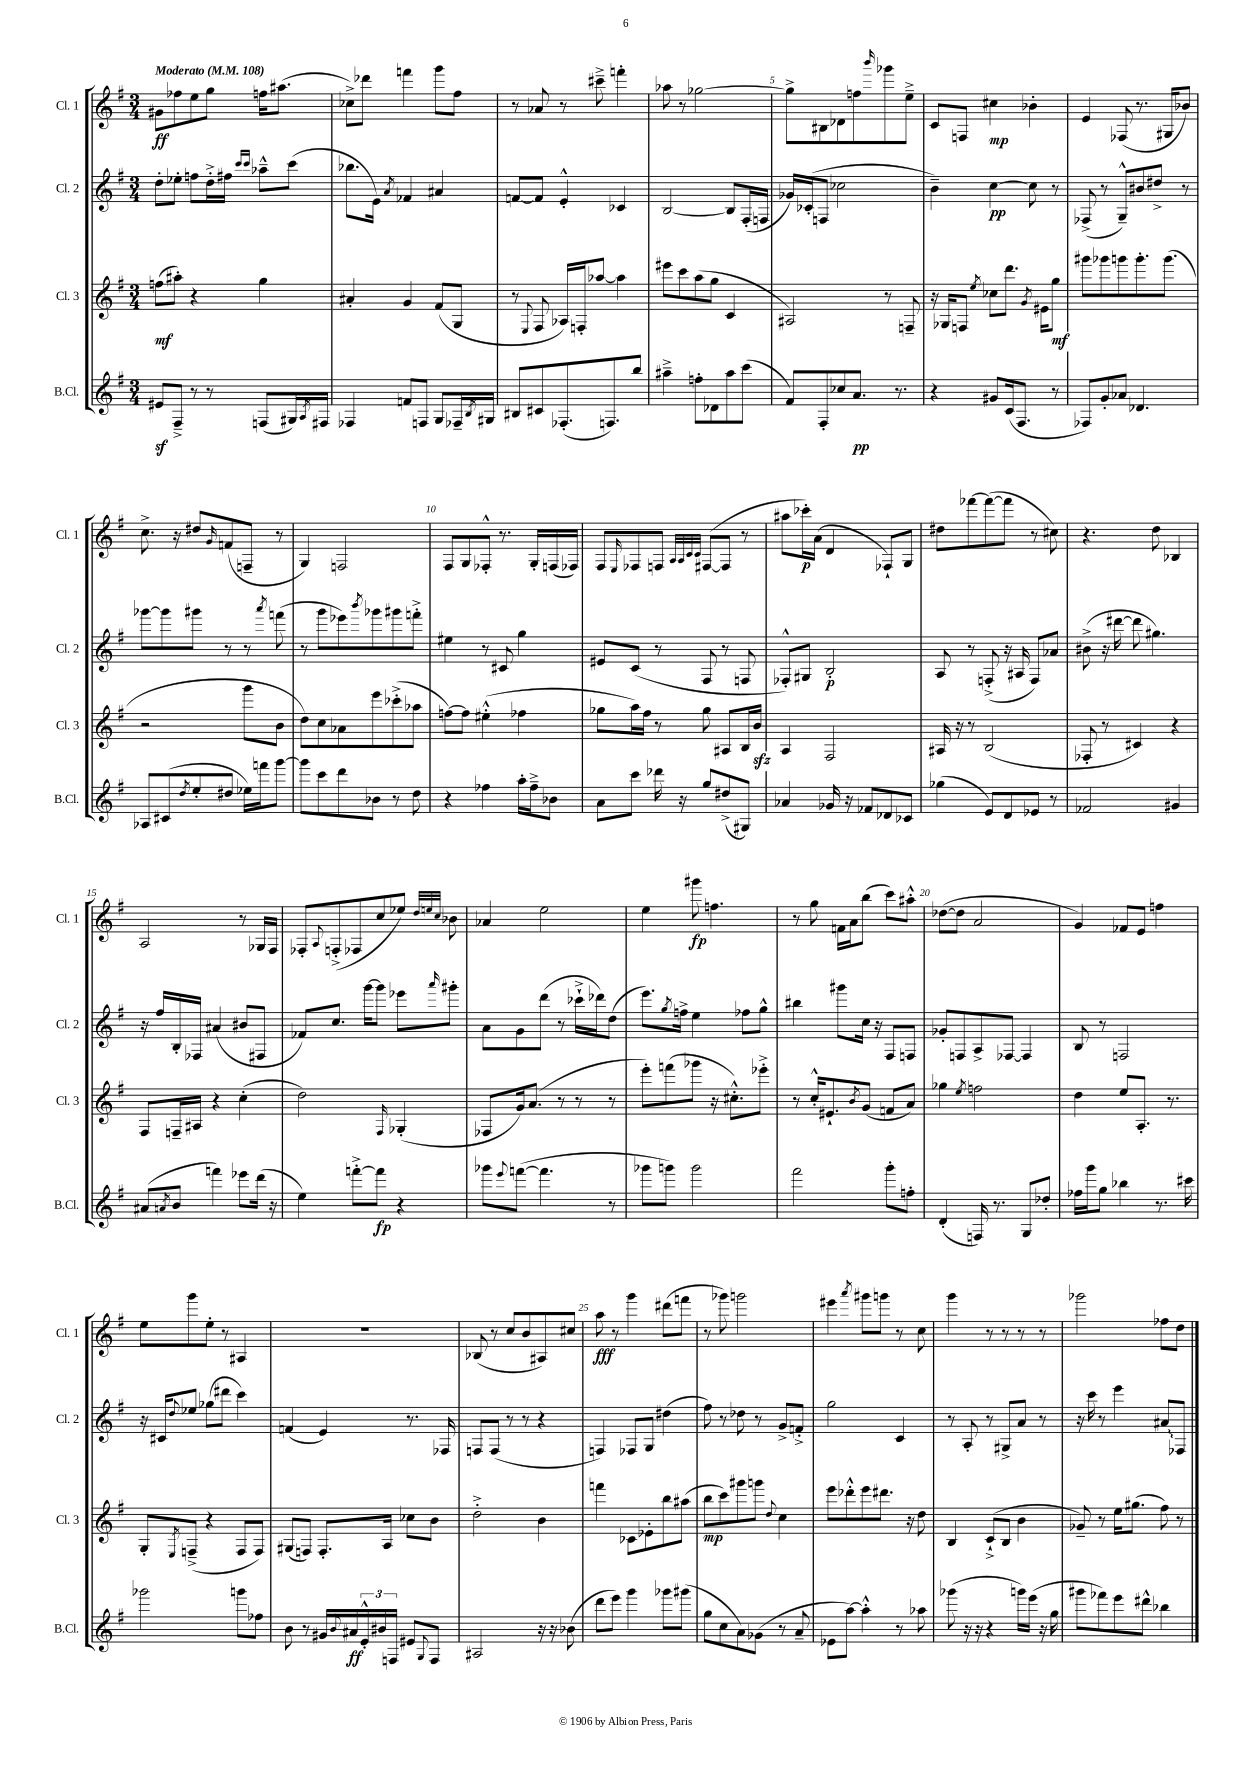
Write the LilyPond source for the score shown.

<<
\new StaffGroup <<
\new Staff = "s0" \with { instrumentName = "Cl. 1" shortInstrumentName = "Cl. 1" } {
    \clef treble \key g \major \numericTimeSignature \time 3/4 \tempo "Moderato" 4 = 108
    gis'8\ff fes''8 e''8 g''8 f''16 ais''8.( |
    ces''8->) des'''8 f'''4 g'''8 fis''8 |
    r8 aes'8 r8 cis'''8---> f'''4-. |
    aes''8 r8 ges''2~ |
    ges''8-> bis8 des'8 f''8 \grace { b'''16 } ges'''8 e''8---> |
    c'8 f8 cis''4\mp bes'4-. |
    e'4 fes8( r8. gis16 bes'8) |
    c''8.-> r16 dis''8 \grace { g'16 } f'8( f8-- r8 |
    g4) f2 |
    fis8 g8 fes8-.-^ r8. g16-. f16( fes16) |
    fis8 \grace { e16 } fes8 f8 \grace { a32 a32 c'32 c'32 } fis8~( fis8 r8 |
    ais''8 ces'''16-.\p) a'16( d'4 fes8-!) g8 |
    dis''8 fes'''8~ fes'''8~( fes'''8 r8 cis''8) |
    r4. d''8 bes4 |
    a2 r8 ges16 fis16 |
    fes8-. \appoggiatura { a8 } f8-.->( fes8 c''8 ees''8) \grace { d''32 e''32 c''32 } bes'8 |
    aes'4 e''2 |
    e''4 gis'''8\fp f''4. |
    r8 g''8 f'16 a'16 b''8( c'''8) ais''8-.-^ |
    des''8~( des''8 a'2 |
    g'4) fes'8 e'8 f''4 |
    e''8 g'''8 e''8-. r8 ais4 |
    R2. |
    bes8( r8 c''8 b'8 ais8) cis''8 |
    a''8\fff r8 g'''4 dis'''8( f'''8 |
    r8 ges'''8) g'''2 |
    eis'''4 \acciaccatura { a'''8 } gis'''8 g'''8 r8 c''8 |
    g'''4 r8 r8 r8 r8 |
    ges'''2 fes''8 d''8 \bar "|." |
}
\new Staff = "s1" \with { instrumentName = "Cl. 2" shortInstrumentName = "Cl. 2" } {
    \clef treble \key g \major \numericTimeSignature \time 3/4
    d''8-. ees''8-. f''8 d''16-.-> fis''16 \grace { c'''16 c'''16 } aes''8---^ c'''8( |
    bes''8. e'16) \acciaccatura { a'8 } fes'4 ais'4 |
    f'8~ f'8 e'4-.-^ ces'4 |
    b2~ b8 fis16-.( f16 |
    ges'16) ces'16-.( f8 ces''2 |
    b'4--) c''4~\pp c''8 r8 |
    fes8->( r8 g8---^) bis'8 dis''8-> r8 |
    ges'''8~ ges'''8 gis'''8 r8 r8 \acciaccatura { a'''8 } f'''8( |
    r8 g'''8 ees'''8) \acciaccatura { b'''8 } ges'''8 gis'''8 f'''8-.-> |
    eis''4 r8 cis'8 g''4 |
    eis'8 c'8( r8 fis8 r8 f8 |
    fes8-.-^) gis8 b2-.\p |
    a8 r8 f8-.->( r16 ais16 f8) aes'8 |
    bis'8->( r16 dis'''16~ dis'''8 gis''4.) |
    r16 fis''16 b16-. fes16 ais'4( bis'8 fis8 |
    fes'8) c''8. g'''16~ g'''8 ees'''8 \grace { a'''16 } gis'''8-. |
    a'8 g'8 d'''8( r8 ces'''16-!-> des'''16) d''8( |
    e'''8.) \acciaccatura { g''8 } f''16-> e''4 fes''8 g''8-^ |
    bis''4 gis'''8 c''16 r16 fis8 f8 |
    ges'8-. f8 a8-> fes8~ fes4 |
    b8 r8 f2 |
    r16 cis'16 \appoggiatura { d''8 } ees''8 ges''8( dis'''8 c'''4) |
    f'4( e'4) r8. fes16 |
    f8 f8( r8 r8 r4 |
    f4) fes8 g8 dis''4( |
    fis''8) r8 des''8 r8 g'8-> f'8-.-> |
    g''2 c'4 |
    r8 a8-. r8 gis8-> a'8 r8 |
    r16 c'''16 r8 e'''4 \once \override Glissando.style = #'zigzag ais'8\glissando fes8 \bar "|." |
}
\new Staff = "s2" \with { instrumentName = "Cl. 3" shortInstrumentName = "Cl. 3" } {
    \clef treble \key g \major \numericTimeSignature \time 3/4
    f''8\mf( ais''8-.) r4 g''4 |
    ais'4-. g'4 fis'8( g8 |
    r8 \appoggiatura { e8 } fis8 aes16) f16-. aes''8~ aes''4 |
    eis'''8 c'''8 a''8( g''8 c'4 |
    ais2) r8 f8-- |
    r16 ges16 f8 \acciaccatura { e''8 } ces''8 d'''8. \acciaccatura { g'8 } eis'16 g''8\mf |
    gis'''8 ges'''8 g'''8 g'''8.-. g'''8.( |
    r2 g'''8 b'8 |
    d''8) c''8 aes'8 e'''8 ces'''8-.->( aes''8 |
    f''8~) f''8 eis''4-.-^( fes''4 |
    ges''8 a''16) fis''16 r8 ges''8 ais8 b16 b'16\sfz |
    a4 fis2 |
    ais16 r16 r8 b2( |
    fes8-. r8 cis'4) r4 |
    fis8 f16-- ais16 r4 c''4-.( |
    d''2) \grace { fis16 } ges4-.( |
    fes8 g'16) a'8.( r8 r8 r8 |
    e'''8-.) f'''8( ges'''8 r16 cis''8.-.-^) ees'''8-.-> |
    r8 c''16-.-^ eis'8.-! \acciaccatura { b'8 } g'8( f'8 a'8) |
    ges''4 \acciaccatura { e''8 } f''2 |
    d''4 e''8 a8.-. r8. |
    g8-. \acciaccatura { e8 } f8--->( r4 f8 f8) |
    gis8( f8) f8.-. a16 ces''8 b'8 |
    d''2-.-> b'4 |
    f'''4 ces'8 ees'8-. b''8 ais''8( |
    b''8\mp c'''8) gis'''8 g'''8 \appoggiatura { d''8 } c''4 |
    e'''8 des'''8-.-^ e'''8 dis'''8. r16 d''8 |
    b4 c'8-!->( b8 b'4 |
    ges'8--) r8 e''16 gis''8.( fis''8) r8 \bar "|." |
}
\new Staff = "s3" \with { instrumentName = "B.Cl." shortInstrumentName = "B.Cl." } {
    \clef treble \key g \major \numericTimeSignature \time 3/4
    eis'8\sf fis8---> r8 r8 f8( gis16) \acciaccatura { a8 } fis16 |
    fes4 f'8 f8 g8 fes16-- \acciaccatura { b8 } gis16 |
    bis8 cis'8 fes8.-.( f8.) b''8 |
    ais''4---> f''8-. des'8 ais''8 c'''8( |
    fis'8) fis8-. ces''8 a'8.\pp r8. |
    r4 gis'8 c'16( fis8. r8 |
    fes8) g'8-. aes'8 des'4. |
    aes8 cis'8( \acciaccatura { d''8 } e''8-. dis''8 ees''16) f'''16 g'''8~ |
    g'''8 c'''8 d'''8 bes'8 r8 d''8 |
    r4 fes''4 a''16-. fes''16---> bes'8 |
    a'8 c'''8 des'''16 r16 g''8 dis''8->( gis8) |
    aes'4 ges'16 r16 fes'8 des'8 ces'8 |
    ges''4( e'8) d'8 ees'8 r8 |
    fes'2 gis'4 |
    ais'8( \acciaccatura { a'8 } b'8 f'''4) ees'''8 d'''16( r16 |
    e''4) f'''8~-.-> f'''8\fp r4 |
    ges'''8 \appoggiatura { e'''8 } f'''8~( f'''4. r8 |
    ges'''8 g'''8) g'''2 |
    fis'''2 g'''8-. f''8-. |
    d'4-.( f16) r8. g8 des''8-. |
    fes''16 g'''16 g''8 bes''4 r8. cis'''16 |
    ges'''2 g'''8 fes''8 |
    b'8 r8 gis'16 \appoggiatura { b'8 } ais'16\ff \tuplet 3/2 { e'16-.-^ bis'16 f16 } eis'8 \appoggiatura { g8 } f8 |
    ais2 r16 r16 bes'8( |
    d'''8 e'''8) g'''4 ges'''8 gis'''8( |
    g''8 c''8 a'8) ges'8( r8 a'8-- |
    ees'8 a''8~) a''4-.-^ r8 aes''8 |
    ges'''8( r16 r16 r4 g'''16) e'''16( r16 g''16 |
    gis'''8 fes'''8) e'''8 dis'''8-^ bes''4 \bar "|." |
}
>>
>>
\layout { \context { \Score \override BarNumber.break-visibility = ##(#f #t #t) barNumberVisibility = #(every-nth-bar-number-visible 5) } }
